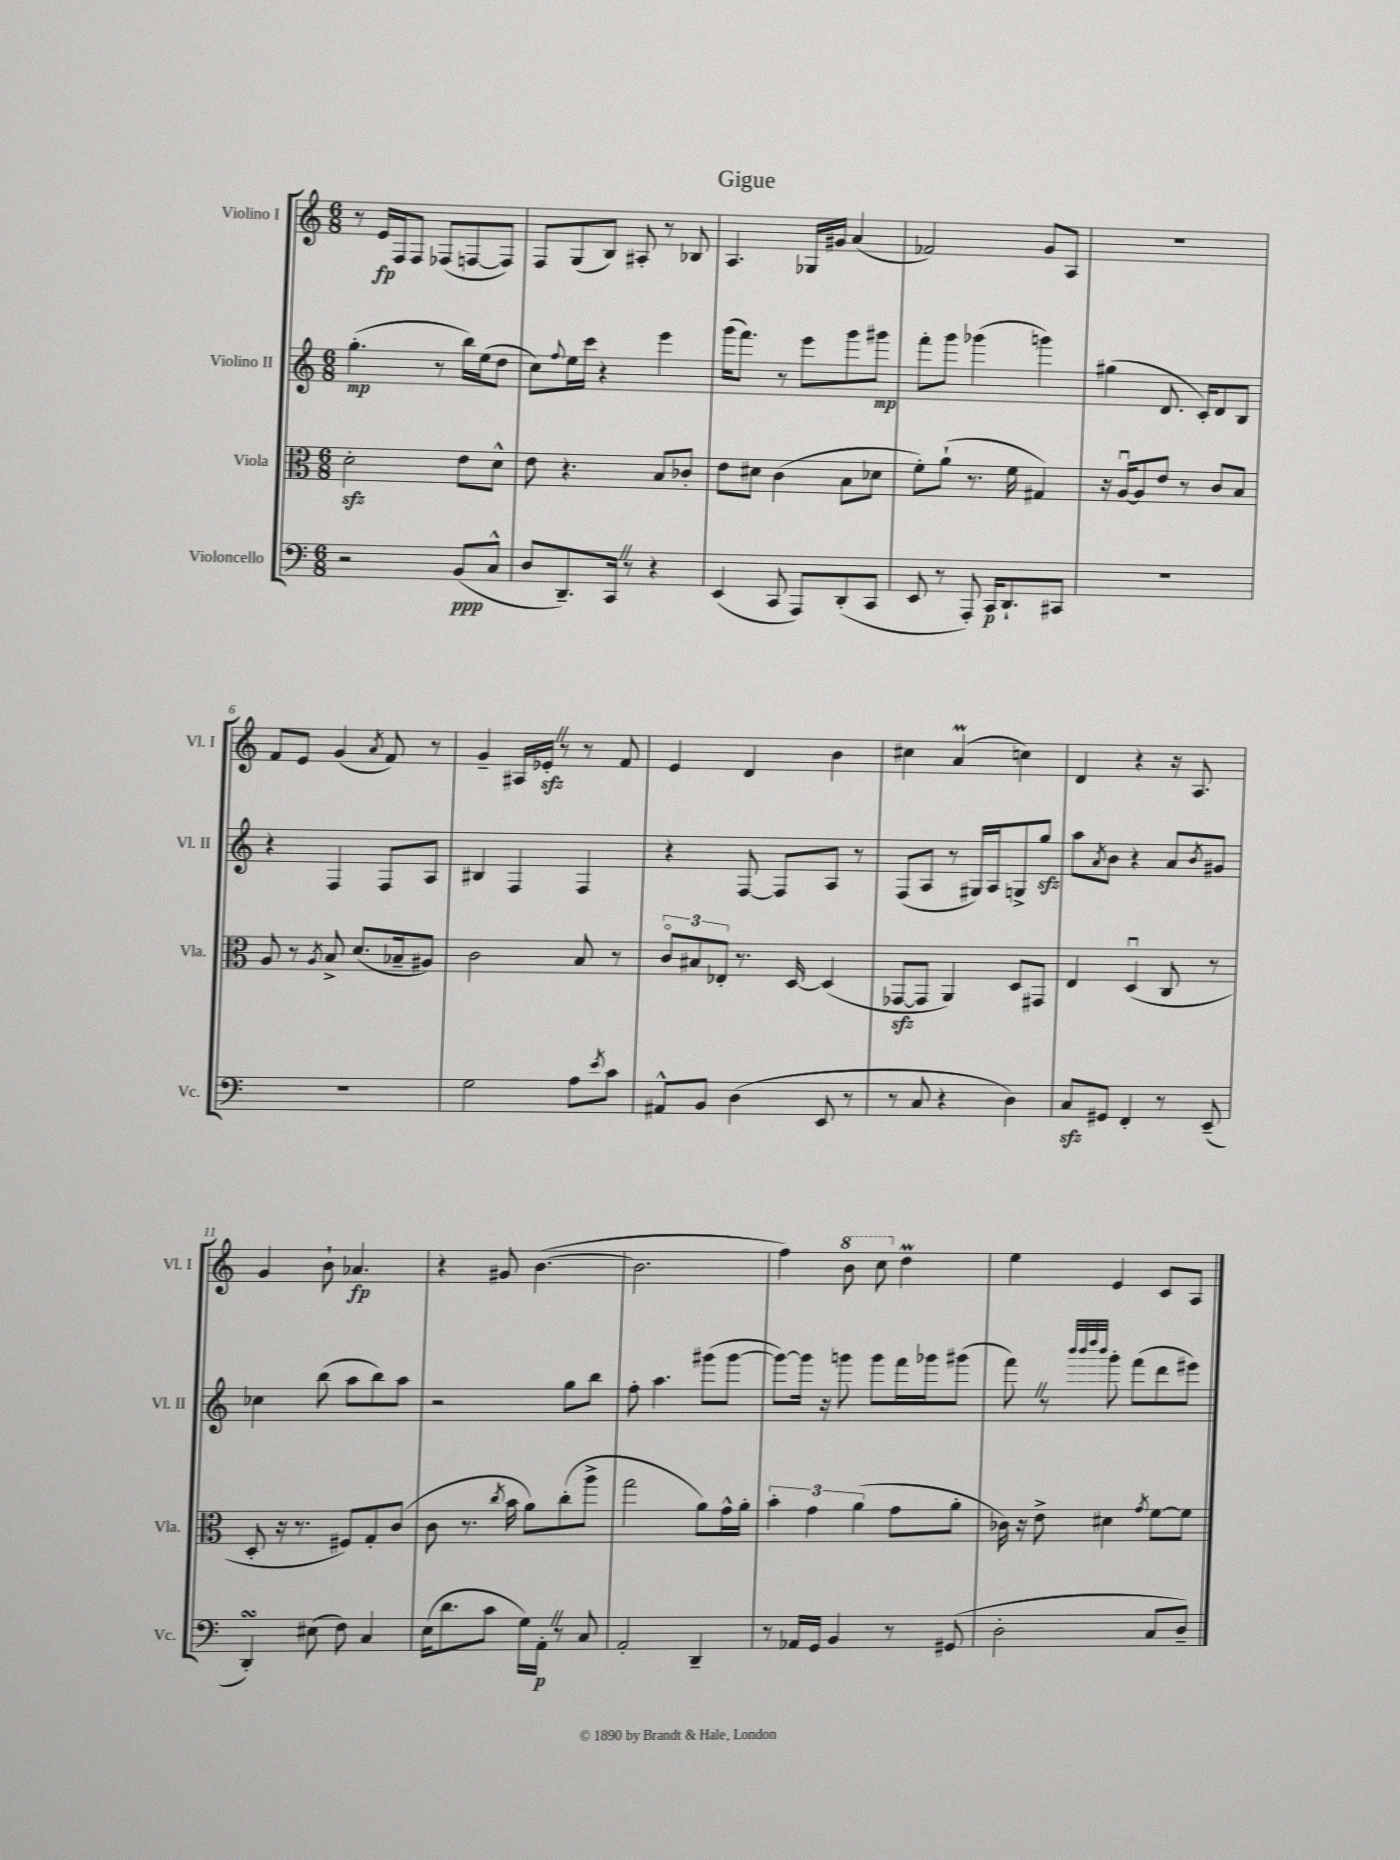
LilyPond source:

\header { title = "Gigue" }
<<
\new StaffGroup <<
\new Staff = "s0" \with { instrumentName = "Violino I" shortInstrumentName = "Vl. I" } {
    \clef treble \key c \major \numericTimeSignature \time 6/8
    r8 e'16\fp f16 f8 fes8( f8~ f8) |
    f8 g8( b8) ais8-. r8 bes8 |
    a4. ges16 gis'16 a'4( |
    fes'2) g'8 a8 |
    R2. |
    f'8 e'8 g'4( \acciaccatura { a'8 } f'8) r8 |
    g'4-- ais16 ees'16-.\sfz \once \override BreathingSign.text = \markup { \musicglyph "scripts.caesura.straight" } \breathe r8 r8 f'8 |
    e'4 d'4 b'4 |
    cis''4 a'4\prall( c''4) |
    d'4 r4 r16 a8. |
    g'4 b'8-! aes'4.\fp |
    r4 gis'8 b'4.~( |
    b'2. |
    f''4) \ottava #1 b''8 c'''8 \ottava #0 d''4\prall |
    e''4 e'4 c'8 a8 \bar "|." |
}
\new Staff = "s1" \with { instrumentName = "Violino II" shortInstrumentName = "Vl. II" } {
    \clef treble \key c \major \numericTimeSignature \time 6/8
    g''4.-.\mp( r8 b''16) e''16( d''8 |
    c''8) \appoggiatura { f''8 } e''16 c'''16 r4 e'''4 |
    g'''16( f'''8.) r8 e'''8 g'''8 gis'''8\mp |
    f'''8-. g'''8 ges'''4( g'''4) |
    gis''4( d'8. c'16-.) d'8 b8 |
    r4 f4 f8 a8 |
    bis4 f4 f4 |
    r4 f8~ f8 a8 r8 |
    f8( a8 r8 gis16) a16 g8-> g''8\sfz |
    a''8 \acciaccatura { a'8 } b'8 r4 a'8 \acciaccatura { b'8 } gis'8 |
    ces''4 b''8( a''8 b''8) a''8 |
    r2 g''8 b''8 |
    f''8-. a''4. gis'''8( gis'''8~ |
    gis'''8~) gis'''16 r16 g'''8 g'''8 f'''16 ges'''16 gis'''8( |
    f'''8) \once \override BreathingSign.text = \markup { \musicglyph "scripts.caesura.straight" } \breathe r8 \grace { b'''32 b'''32 d''''32 b'''32 } g'''8-. f'''8( d'''8 eis'''8) \bar "|." |
}
\new Staff = "s2" \with { instrumentName = "Viola" shortInstrumentName = "Vla." } {
    \clef alto \key c \major \numericTimeSignature \time 6/8
    d'2-.\sfz e'8 d'8-^ |
    e'8 r4. b8 ces'8-. |
    e'8 dis'8 c'4( b8 des'8 |
    f'8-.) a'8-!( r8. f'16 gis4) |
    r16 a16~\downbow a8 e'8 r8 c'8 b8 |
    a8 r8 \acciaccatura { a8 } b8-> d'8.( bes16-- ais8) |
    c'2 b8 r8 |
    \tuplet 3/2 { c'8\flageolet bis8 ees8-. } r8. d16~ d4( |
    ges,8~\sfz ges,8 a,4) d8 gis,8 |
    e4 d4\downbow( c8 r8 |
    d8-. r16 r8. fis8) g8-. c'8( |
    c'8 r8. \acciaccatura { c''8 } b'16 a'8) c''8-.( a''8-> |
    g''2 a'8) g'16-^ a'16-. |
    \tuplet 3/2 { b'4-. g'4 a'4( } g'8 a'8-. |
    ces'16) r16 e'8-> dis'4 \acciaccatura { g'8 } f'8~ f'8 \bar "|." |
}
\new Staff = "s3" \with { instrumentName = "Violoncello" shortInstrumentName = "Vc." } {
    \clef bass \key c \major \numericTimeSignature \time 6/8
    r2 b,8\ppp( c8-^ |
    d8 d,8.--) c,16 \once \override BreathingSign.text = \markup { \musicglyph "scripts.caesura.straight" } \breathe r8 r4 |
    e,4( c,8 a,,8) d,8-.( c,8 |
    e,8 r8 a,,8-.) c,16\p d,8.-! cis,8 |
    R2. |
    R2. |
    g2 a8 \acciaccatura { e'8 } c'8 |
    ais,8-^ b,8 d4( e,8 r8 |
    r8 c8 r4 d4) |
    c8\sfz gis,8 f,4-. r8 e,8--( |
    d,4-.\turn) eis8( f8) c4 |
    e16( d'8. c'8 g16) a,16-.\p \once \override BreathingSign.text = \markup { \musicglyph "scripts.caesura.straight" } \breathe r8 c8 |
    a,2-. d,4-- |
    r8 aes,16 g,16 b,4 r8 gis,8( |
    d2-. c8 d8--) \bar "|." |
}
>>
>>
